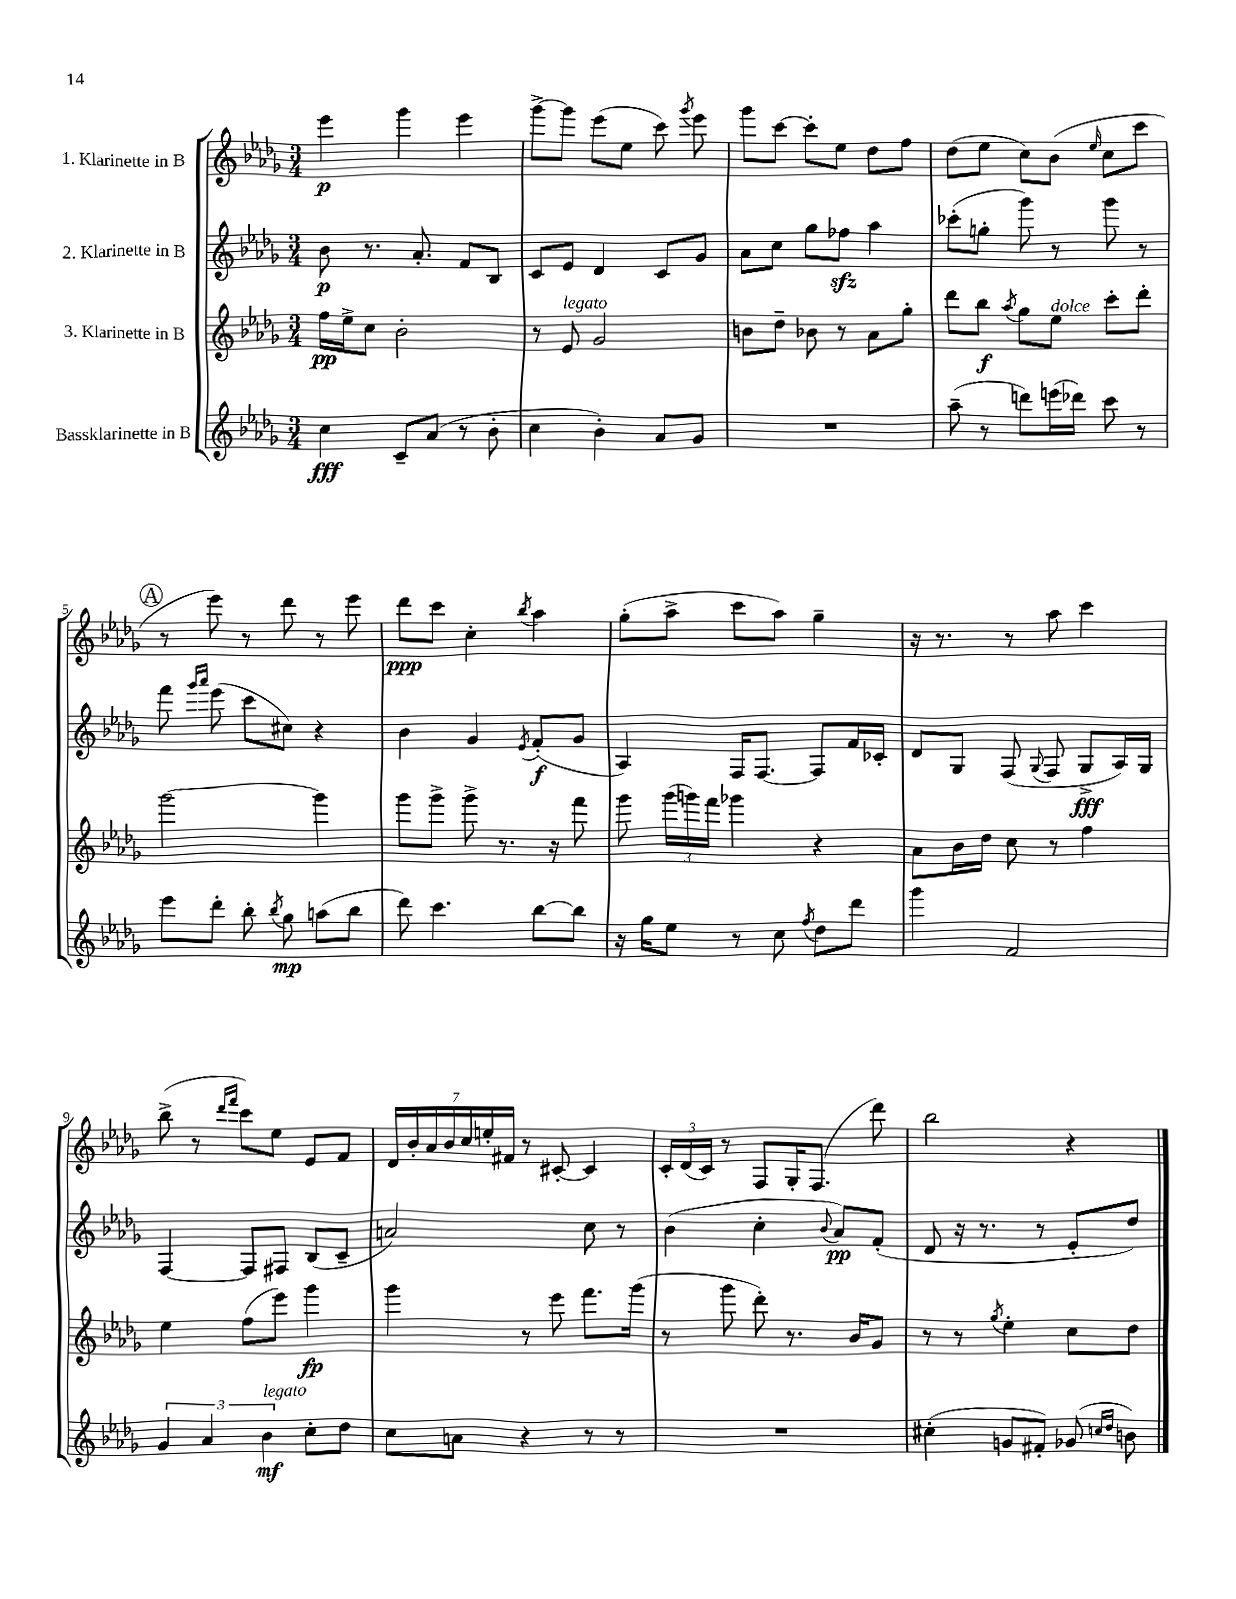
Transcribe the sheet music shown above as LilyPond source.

<<
\new StaffGroup <<
\new Staff = "s0" \with { instrumentName = "1. Klarinette in B" } {
    \clef treble \key des \major \numericTimeSignature \time 3/4
    \autoBeamOff ees'''4\p ges'''4 ees'''4 |
    ges'''8[~-> ges'''8] ees'''8[( ees''8] c'''8) \acciaccatura { ges'''8 } ees'''8 |
    ges'''8[ c'''8]~ c'''8[-. ees''8] des''8[ f''8] |
    des''8[( ees''8] c''8[) bes'8]( \grace { ees''16 } c''8[ c'''8] |
    \mark \markup { \circle "A" } r8 ees'''8) r8 des'''8 r8 ees'''8 |
    des'''8[\ppp c'''8] c''4-. \acciaccatura { bes''8 } aes''4 |
    ges''8[-.( aes''8]-> c'''8[ aes''8]) ges''4-- |
    r16 r8. r8 aes''8 c'''4 |
    bes''8->( r8 \grace { des'''16[ f'''16] } c'''8[) ees''8] ees'8[ f'8] |
    \tuplet 7/4 { des'16[ bes'16-. aes'16 bes'16 c''16 e''16-. fis'16] } r8 cis'8~-. cis'4 |
    \tuplet 3/2 { c'16[-. des'16( c'16]) } r8 f8[ ges16-. f8.]( des'''8) |
    bes''2 r4 \bar "|." |
}
\new Staff = "s1" \with { instrumentName = "2. Klarinette in B" } {
    \clef treble \key des \major \numericTimeSignature \time 3/4
    \autoBeamOff bes'8\p r8. aes'8.-. f'8[ bes8] |
    c'8[ ees'8] des'4 c'8[ ges'8] |
    aes'8[ c''8] ges''8[ fes''8]\sfz aes''4 |
    ces'''8[-.( g''8]-. ges'''8) r8 ges'''8 r8 |
    \mark \markup { \circle "A" } f'''8 \grace { ges'''16[ aes'''16] } ees'''8( c'''8[ cis''8]) r4 |
    bes'4 ges'4 \acciaccatura { ees'8 } f'8[-.\f( ges'8] |
    aes4) f16[ f8.]~ f8[ f'16 ces'16]-. |
    des'8[ ges8] f8( \appoggiatura { ges8 } f8 ges8[->\fff aes16) ges16] |
    f4~ f8[ fis8] bes8[( c'8]-- |
    a'2) c''8 r8 |
    bes'4( c''4-. \appoggiatura { bes'8 } aes'8[\pp) f'8]-.( |
    des'8 r16 r8. r8 ees'8[-. des''8]) \bar "|." |
}
\new Staff = "s2" \with { instrumentName = "3. Klarinette in B" } {
    \clef treble \key des \major \numericTimeSignature \time 3/4
    \autoBeamOff f''16[\pp ees''16-> c''8] bes'2-. |
    r8 ees'8^\markup { \italic "legato" } ges'2 |
    b'8[ des''8]-- bes'8 r8 aes'8[ ges''8]-. |
    des'''8[ bes''8]\f \acciaccatura { aes''8 } ges''8[ ees''8]^\markup { \italic "dolce" } c'''8[-. des'''8]-. |
    \mark \markup { \circle "A" } ges'''2~ ges'''4 |
    ges'''8[ ges'''8]-> ges'''8-> r8. r16 f'''8 |
    ges'''8 \tuplet 3/2 { ges'''16[( g'''16) f'''16] } ges'''4 r4 |
    aes'8[ bes'16 des''16] c''8 r8 f''4 |
    ees''4 f''8[( ees'''8]) ges'''4\fp |
    ges'''4 r8 ees'''8 f'''8.[ ges'''16]( |
    r8 ges'''8 des'''8-.) r8. bes'16[ ges'8] |
    r8 r8 \acciaccatura { ges''8 } ees''4-. c''8[ des''8] \bar "|." |
}
\new Staff = "s3" \with { instrumentName = "Bassklarinette in B" } {
    \clef treble \key des \major \numericTimeSignature \time 3/4
    \autoBeamOff c''4\fff c'8[-- aes'8]( r8 bes'8-. |
    c''4 bes'4-.) aes'8[ ges'8] |
    R2. |
    aes''8--( r8 d'''8[) e'''16( des'''16]) c'''8 r8 |
    \mark \markup { \circle "A" } ees'''8[ des'''8]-. bes''8-. \acciaccatura { bes''8 } ges''8\mp a''8[( bes''8] |
    des'''8) c'''4. bes''8[~ bes''8] |
    r16 ges''16[ ees''8] r8 c''8 \acciaccatura { f''8 } des''8[ des'''8] |
    ges'''4 f'2 |
    \tuplet 3/2 { ges'4 aes'4 bes'4\mf^\markup { \italic "legato" } } c''8[-. des''8] |
    c''8[ a'8] r4 r8 r8 |
    R2. |
    cis''4-.( g'8[ fis'8]-.) ges'8( \grace { c''16[ des''16] } b'8) \bar "|." |
}
>>
>>
